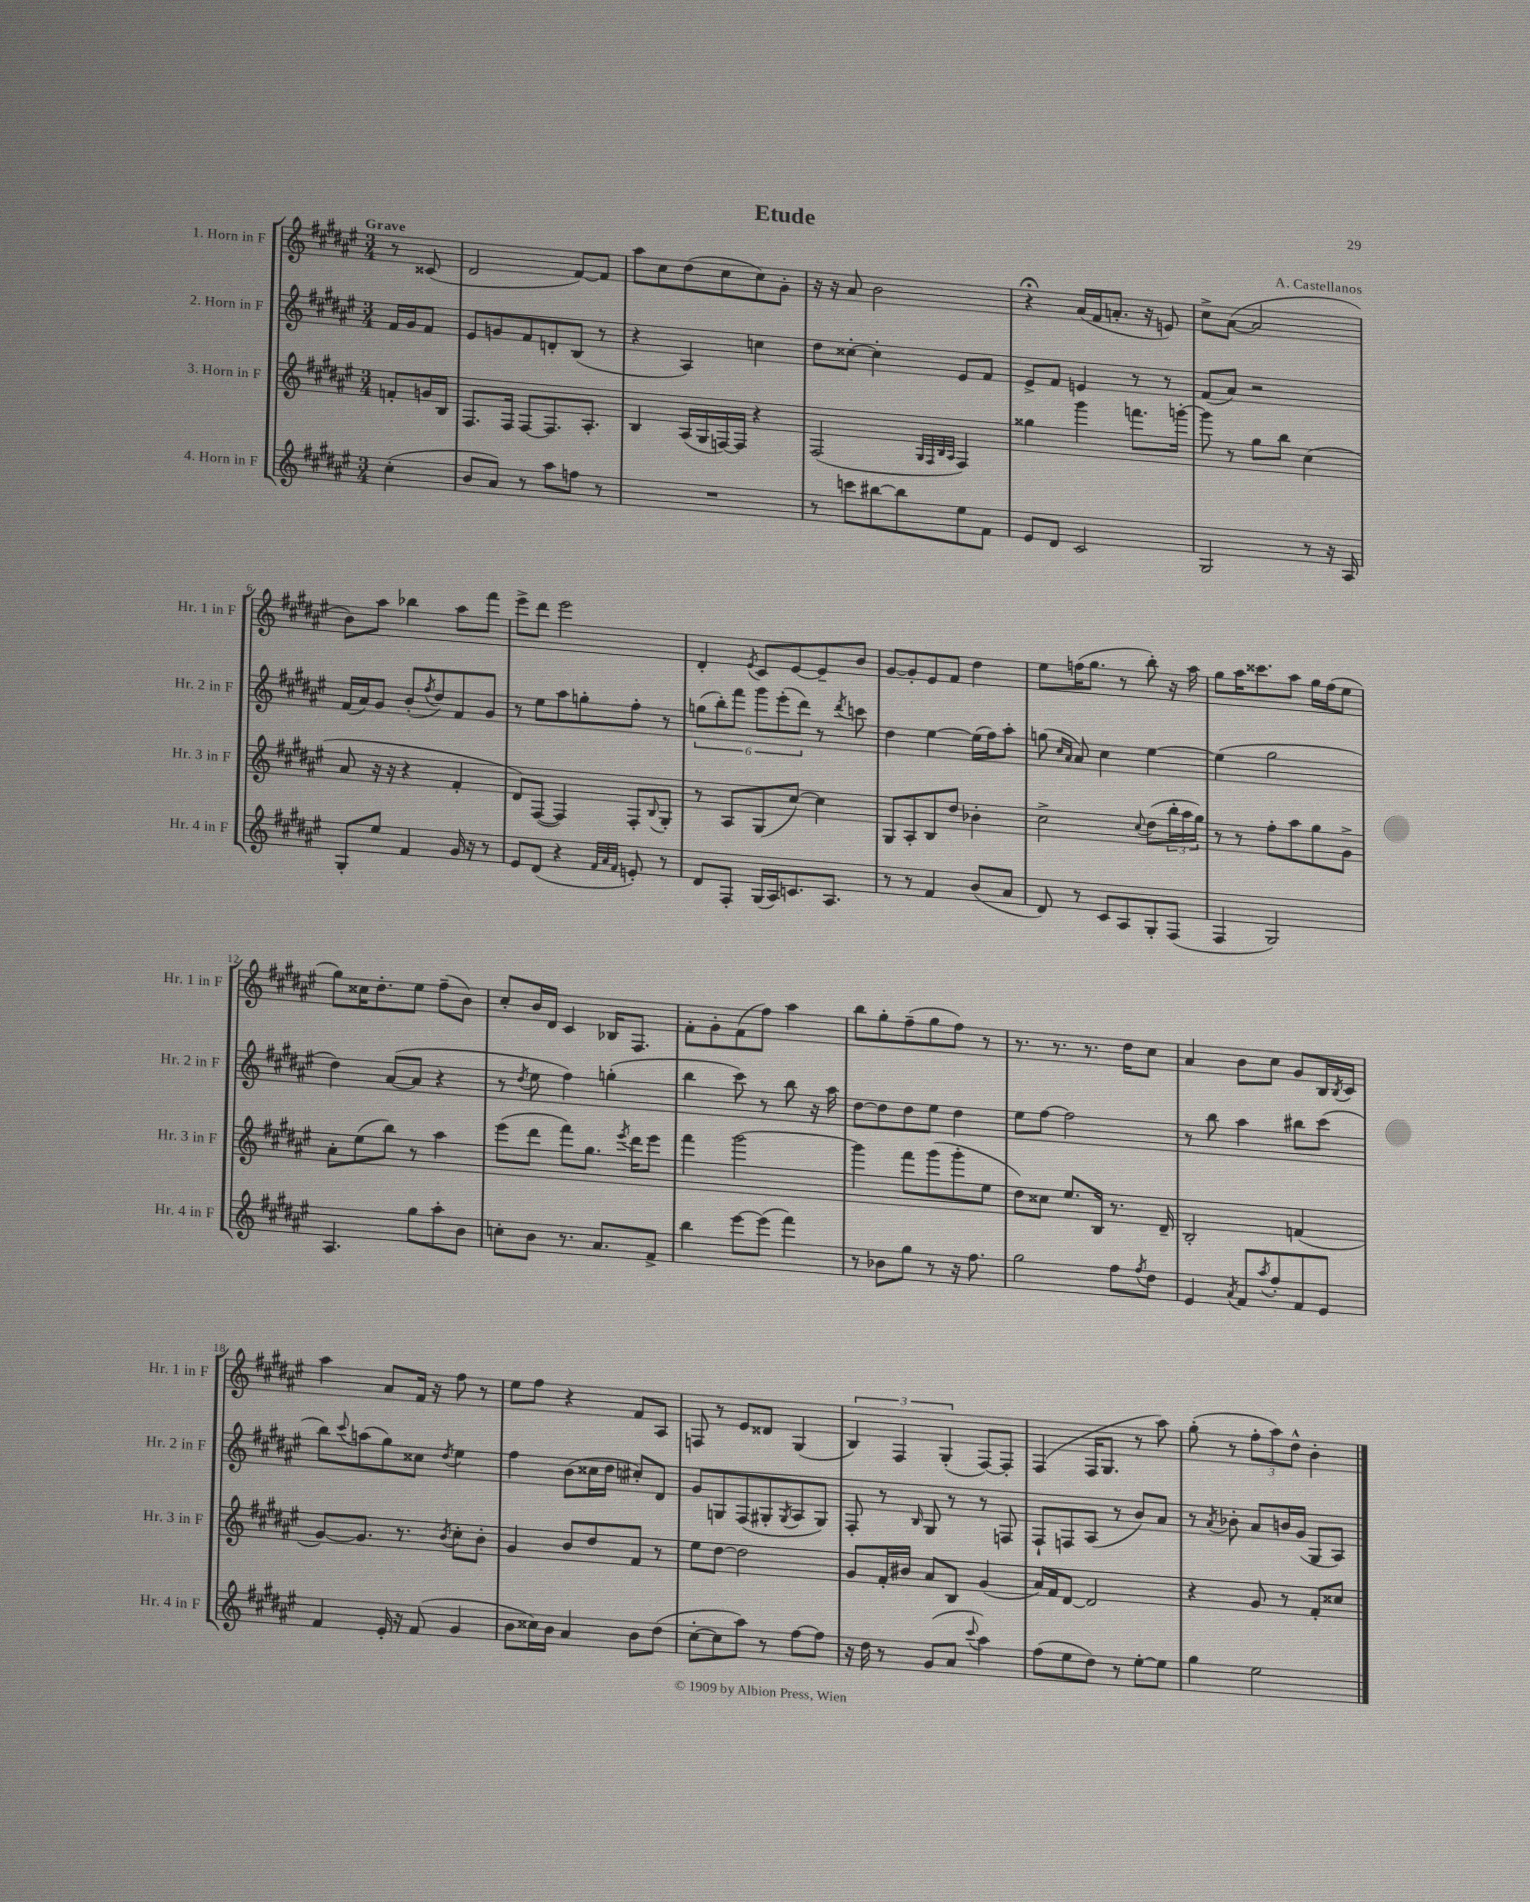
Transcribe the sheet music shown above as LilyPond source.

\header { title = "Etude" composer = "A. Castellanos" }
<<
\new StaffGroup <<
\new Staff = "s0" \with { instrumentName = "1. Horn in F" shortInstrumentName = "Hr. 1 in F" } {
    \clef treble \key fis \major \numericTimeSignature \time 3/4 \partial 4 \tempo "Grave"
    r8 cisis'8( |
    dis'2 fis'8~) fis'8 |
    ais''8 cis''8 dis''8( cis''8 cis''8) gis'8-. |
    r16 r16 ais'8 b'2 |
    r4\fermata ais'16( fis'16 a'8.-. r16 e'8) |
    cis''8-> ais'8~( ais'2 |
    b'8) ais''8 bes''4 ais''8 fis'''8 |
    eis'''8-> dis'''8 eis'''2 |
    dis'4-. \acciaccatura { eis'8 } cis'8 eis'8~ eis'8-- b'8 |
    gis'8~ gis'8-. eis'8 fis'8 dis''4 |
    eis''8 f''16( gis''8. r8 b''8-.) r16 ais''16 |
    gis''8 ais''16 cisis'''8. ais''8 gis''16 fis''16( eis''8 |
    gis''8) cisis''16 dis''8.-. eis''8 fis''8--( b'8) |
    cis''8-. b'16 dis'16 cis'4 bes16 fis8. |
    fis'8-. gis'8-. fis'8( fis''8) ais''4 |
    b''8 gis''8-. fis''8--( gis''8 fis''8) r8 |
    r8. r8. r8. dis''16 cis''8 |
    ais'4 b'8 cis''8 gis'8 b16 \acciaccatura { b8 } cis'16 |
    ais''4 ais'8 fis'16 r16 fis''8 r8 |
    eis''8 fis''8 r4 fis'8 ais8 |
    f8 r8 eis'8 disis'8 gis4( |
    \tuplet 3/2 { b4) fis4 gis4-.( } fis8~) fis8-. |
    fis4( fis16 gis8. r8 ais''8) |
    gis''8-.( r8 \tuplet 3/2 { fis''8-. ais''8) dis''8-^ } b'4-. \bar "|." |
}
\new Staff = "s1" \with { instrumentName = "2. Horn in F" shortInstrumentName = "Hr. 2 in F" } {
    \clef treble \key fis \major \numericTimeSignature \time 3/4 \partial 4
    fis'16 gis'16 fis'8 |
    eis'8 g'8 fis'8 d'8-. b8( r8 |
    r4 ais4) c''4 |
    dis''8 cisis''8~-. cisis''4-. eis'8 fis'8 |
    eis'8-> fis'8 e'4 r8 r8 |
    fis'8( ais'8) r2 |
    fis'16( ais'16) gis'8 b'8-.( \acciaccatura { fis''8 } dis''8) fis'8 gis'8 |
    r8 eis''8 ais''8 g''8-. fis''8-. r8 |
    \tuplet 6/4 { g''8( b''8-.) fis'''8 gis'''8 eis'''8-.( dis'''8) } r8 \acciaccatura { dis'''8 } c'''8 |
    dis''4 eis''4~ eis''16( fis''16) ais''8-. |
    g''8( \grace { cis''16 ais'16 } ais'8) cis''4 eis''4~ |
    eis''4( gis''2 |
    dis''4) ais'8~( ais'8 r4 |
    r8 \acciaccatura { dis''8 } eis''8 fis''4) g''4-.( |
    b''4 cis'''8) r8 b''8 r16 ais''16 |
    dis''8~ dis''8 dis''8 eis''8 dis''4 |
    eis''8 fis''8~ fis''2 |
    r8 b''8 ais''4 bis''8 cis'''8( |
    b''8) \appoggiatura { cis'''8 } a''8( gis''8) cisis''8 \acciaccatura { dis''8 } eis''4 |
    fis''4 b'8( cisis''16 dis''16 cis''8-.) dis'8 |
    gis'8 g8 fis8( gis8-. \acciaccatura { gis8 } ais8 gis8) |
    fis8-. r8 \grace { b16 } gis8 r8 r8 f8 |
    fis8-! f8 ais8( r8 b'8) ais'8 |
    r8 \acciaccatura { ais'8 } bes'8-. ais'8 b'16 gis'16( gis8 ais8) \bar "|." |
}
\new Staff = "s2" \with { instrumentName = "3. Horn in F" shortInstrumentName = "Hr. 3 in F" } {
    \clef treble \key fis \major \numericTimeSignature \time 3/4 \partial 4
    f'8-. g'16 b16 |
    fis8. fis16 fis8~ fis8. ais8.-. |
    b4 ais16( gis16 f16~) f16 r4 |
    fis2( \grace { gis32 fis32 b32 ais32 } fis4) |
    gisis''4 gis'''4 f'''8. g'''16~-. |
    g'''8 r8 gis''8 b''8 cis''4( |
    ais'8 r16 r16 r4 fis'4-. |
    dis'8) fis8~( fis4) fis8-. \appoggiatura { b8 } gis8-. |
    r8 ais8 gis8( cis''8~) cis''4 |
    gis8 ais8-. b8 dis''8 bes'4-. |
    cis''2-> \appoggiatura { cis''8 } dis''8( \tuplet 3/2 { b''16-. ais''16 gis''16) } |
    r8 r8 fis''8-. ais''8 gis''8 gis'8-> |
    ais'8-. eis''8( b''8) r8 ais''4 |
    eis'''8( dis'''8 fis'''8) gis''8. \acciaccatura { eis'''8 } dis'''16 eis'''8 |
    fis'''4 gis'''2~ |
    gis'''4 fis'''8 gis'''8( gis'''8-. eis''8 |
    dis''8) cisis''8 eis''8. b16 r8. dis'16-- |
    b2-. f'4( |
    gis'8~) gis'8. r8. \acciaccatura { b'8 } cis''8-. b'8-. |
    gis'4 b'8 dis''8 fis'8 r8 |
    eis''8 dis''8~ dis''2 |
    gis'8 fis'16-. bis'16 ais'8 b8 gis'4( |
    ais'16) fis'16 dis'8~ dis'2 |
    r4 gis'8 r8 fis'8-. cisis''8 \bar "|." |
}
\new Staff = "s3" \with { instrumentName = "4. Horn in F" shortInstrumentName = "Hr. 4 in F" } {
    \clef treble \key fis \major \numericTimeSignature \time 3/4 \partial 4
    cis''4-.( |
    b'8 ais'8) r8 ais''8 f''8 r8 |
    R2. |
    r8 c'''8 bis''8~ bis''8 eis''8 fis'8 |
    eis'8 dis'8 cis'2 |
    gis2 r8 r16 ais16 |
    gis8-. eis''8 fis'4 gis'16 r16 r8 |
    eis'8 dis'8( r4 \grace { fis'32 ais'32 fis'32 } e'8-.) r8 |
    dis'8 fis8-. gis16( ais16) c'8. ais8. |
    r8 r8 fis'4 b'8( ais'8 |
    dis'8) r8 cis'8 ais8 gis8-. fis8( |
    fis4 gis2) |
    ais4. gis''8 ais''8-. b'8 |
    c''8-. b'8 r8. ais'8. fis'8-> |
    b''4 eis'''8~ eis'''8( fis'''4) |
    r8 bes'8 gis''8 r8 r16 fis''8. |
    gis''2 fis''8 \acciaccatura { fis''8 } dis''8 |
    eis'4 \acciaccatura { ais'8 } fis'8 \acciaccatura { ais''8 } fis''8-. fis'8 eis'8 |
    fis'4 eis'16-. r16 fis'8( gis'4 |
    b'8 cisis''16) b'16 ais'4 b'8 dis''8( |
    cis''8~-. cis''8 ais''8) r8 fis''8~ fis''8 |
    r16 dis''16 r8 gis'8( ais'8 \appoggiatura { cis'''8 } ais''4) |
    fis''8( eis''8 dis''8) r8 eis''8~-. eis''8 |
    gis''4 eis''2 \bar "|." |
}
>>
>>
